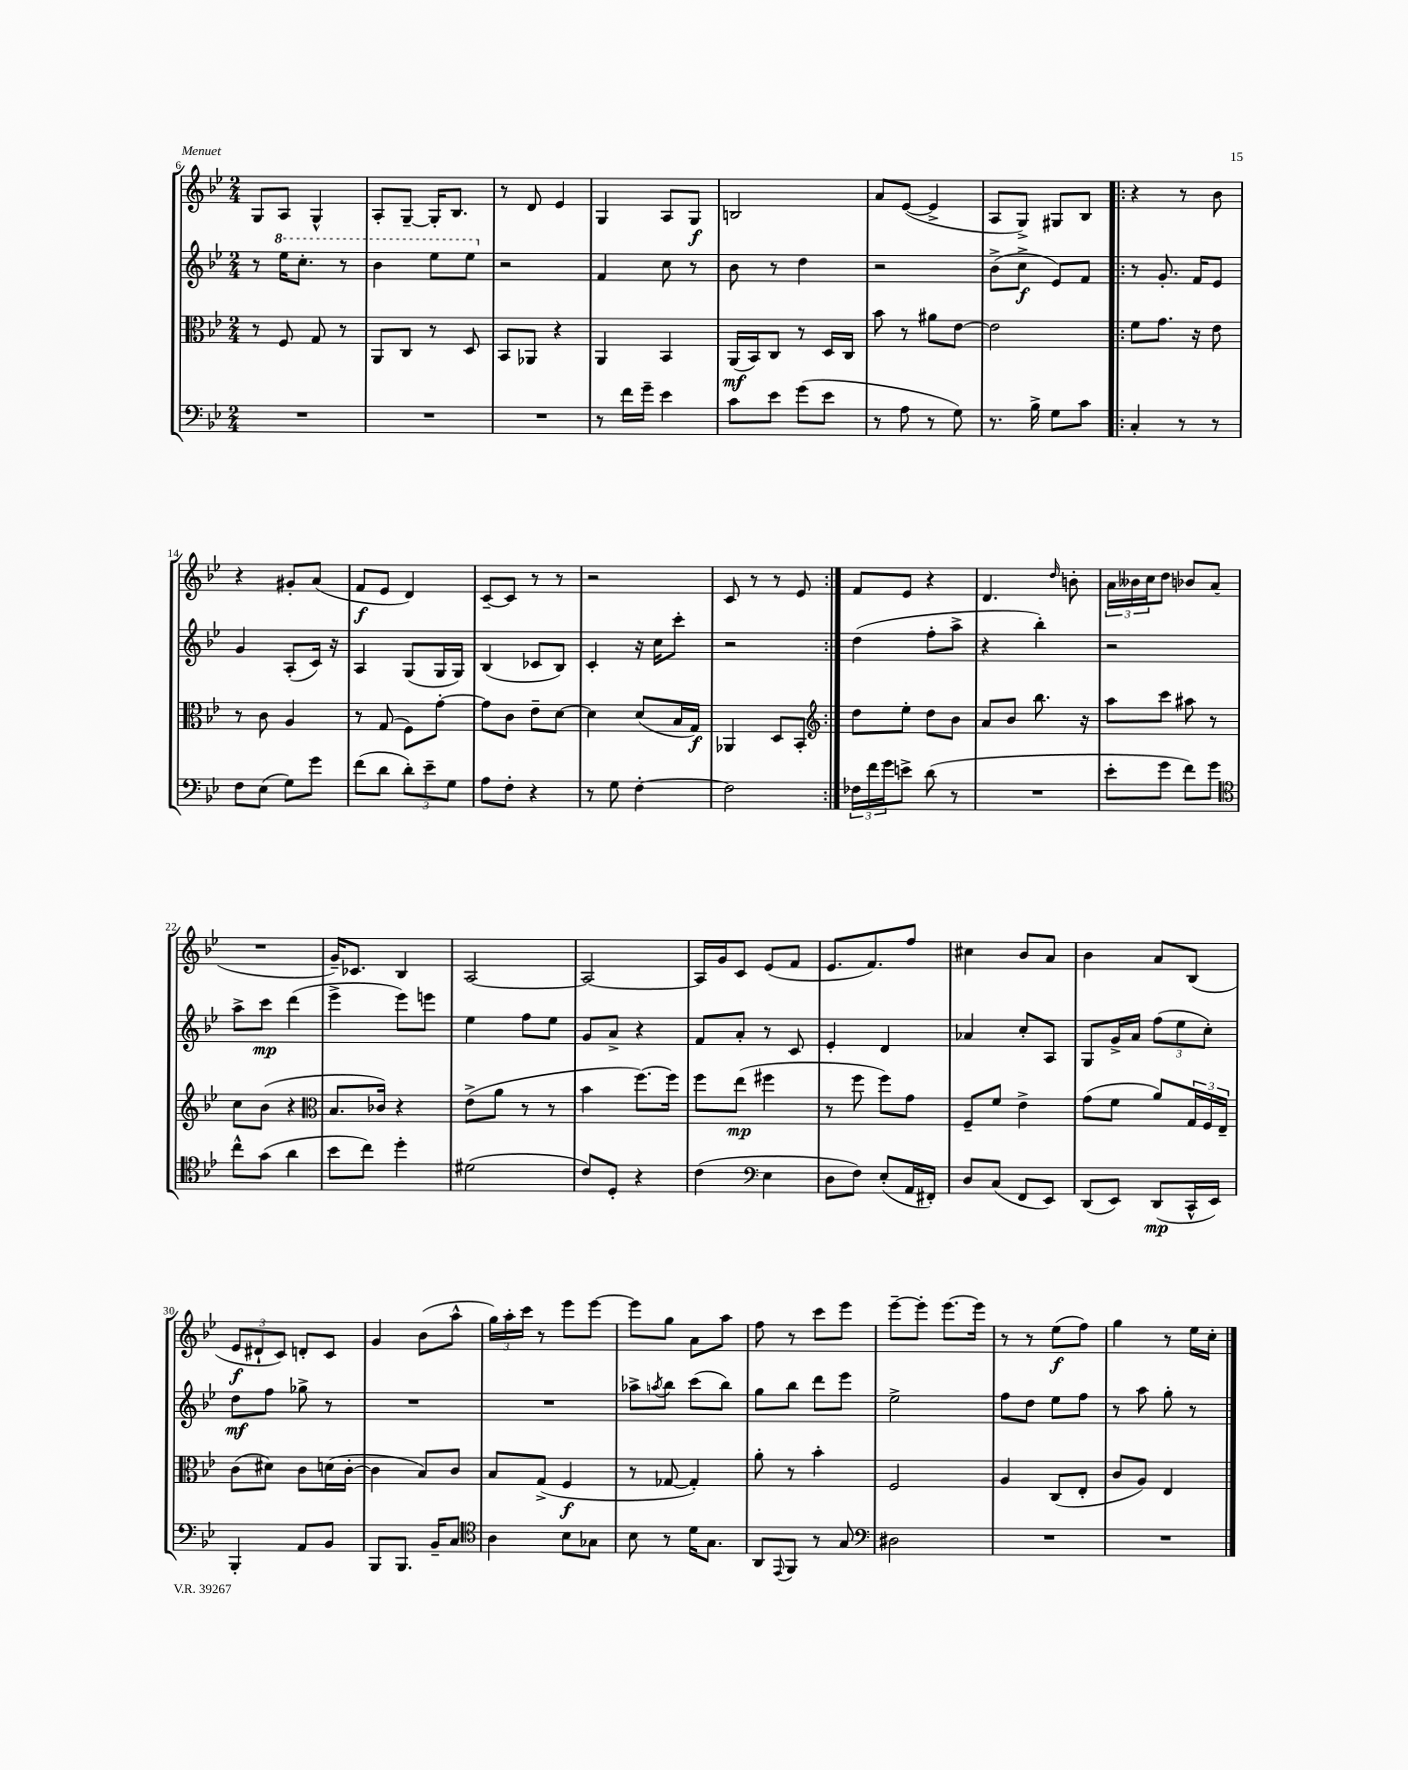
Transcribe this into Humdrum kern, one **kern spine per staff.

**kern	**dynam	**kern	**dynam	**kern	**dynam	**kern	**dynam
*part4	*part4	*part3	*part3	*part2	*part2	*part1	*part1
*staff4	*staff4	*staff3	*staff3	*staff2	*staff2	*staff1	*staff1
*clefF4	*	*clefC3	*	*clefG2	*	*clefG2	*
*k[b-e-]	*	*k[b-e-]	*	*k[b-e-]	*	*k[b-e-]	*
*M2/4	*	*M2/4	*	*M2/4	*	*M2/4	*
=6	=6	=6	=6	=6	=6	=6	=6
2r	.	8r	.	8r	.	8G/L	.
*	*	*	*	*8va	*	*	*
.	.	8F/	.	16eee-\KL	.	8A/J	.
.	.	.	.	8.ccc'\J	.	.	.
.	.	8G/	.	.	.	4G^^/	.
.	.	8r	.	8r	.	.	.
=7	=7	=7	=7	=7	=7	=7	=7
2r	.	8AA/L	.	4bb-\	.	8A'/L	.
.	.	8C/J	.	.	.	[8G~/J	.
.	.	8r	.	8eee-\L	.	16G'/KL]	.
.	.	.	.	.	.	8.B-/J	.
.	.	8D/	.	8eee-\J	.	.	.
=8	=8	=8	=8	=8	=8	=8	=8
*	*	*	*	*X8va	*	*	*
2r	.	8BB-/L	.	2r	.	8r	.
.	.	8AA-X/J	.	.	.	8d/	.
.	.	4r	.	.	.	4e-/	.
=9	=9	=9	=9	=9	=9	=9	=9
8r	.	4AA/	.	4f/	.	4G/	.
16f\LL	.	.	.	.	.	.	.
16g~\JJ	.	.	.	.	.	.	.
4e-\	.	4BB-/	.	8cc\	.	8A/L	.
.	.	.	.	8r	.	8G/J	f
=10	=10	=10	=10	=10	=10	=10	=10
8c\L	.	(16AA/LL	mf	8b-\	.	2Bn/	.
.	.	16BB-/J)	.	.	.	.	.
8e-\J	.	8C/J	.	8r	.	.	.
(8g\L	.	8r	.	4dd\	.	.	.
8e-\J	.	16D/LL	.	.	.	.	.
.	.	16C/JJ	.	.	.	.	.
=11	=11	=11	=11	=11	=11	=11	=11
8r	.	8b-\	.	2r	.	8a/L	.
8A\	.	8r	.	.	.	([8e-/J	.
8r	.	8a#X\L	.	.	.	4e-^/]	.
8G\)	.	[8e-\J	.	.	.	.	.
=12	=12	=12	=12	=12	=12	=12	=12
8.r	.	2e-\]	.	(8b-^\L	.	8A/L	.
.	.	.	.	8cc^\J	f	8G^/J)	.
16B-^\	.	.	.	.	.	.	.
8G\L	.	.	.	8e-/L)	.	8G#X/L	.
8c\J	.	.	.	8f/J	.	8B-/J	.
=13!|:	=13!|:	=13!|:	=13!|:	=13!|:	=13!|:	=13!|:	=13!|:
4C'/	.	8f\L	.	8r	.	4r	.
.	.	8.g\J	.	8.g'/	.	.	.
8r	.	.	.	.	.	8r	.
.	.	16r	.	16f/KL	.	.	.
8r	.	8e-\	.	8e-/J	.	8b-\	.
!!LO:LB:g=z
=14	=14	=14	=14	=14	=14	=14	=14
8F\L	.	8r	.	4g/	.	4r	.
(8E-\J	.	8c\	.	.	.	.	.
8G\L)	.	4A/	.	(8A'/L	.	8g#X'/L	.
8g\J	.	.	.	16c/Jk)	.	(8a/J	.
.	.	.	.	16r	.	.	.
=15	=15	=15	=15	=15	=15	=15	=15
(8f\L	.	8r	.	4A/	.	8f/L	f
8d\J	.	(8G/	.	.	.	8e-/J	.
12d'\L)	.	8F\L)	.	(8G/L	.	4d/)	.
12e-~\	.	.	.	.	.	.	.
.	.	[8g'\J	.	16G/L	.	.	.
12G\J	.	.	.	.	.	.	.
.	.	.	.	16G/JJ)	.	.	.
=16	=16	=16	=16	=16	=16	=16	=16
8A\L	.	8g\L]	.	(4B-/	.	[8c~/L	.
8F'\J	.	8c\J	.	.	.	8c/J]	.
4r	.	8e-~\L	.	8c-X/L	.	8r	.
.	.	[8d\J	.	8B-/J)	.	8r	.
=17	=17	=17	=17	=17	=17	=17	=17
8r	.	4d\]	.	4c'/	.	2r	.
8G\	.	.	.	.	.	.	.
[4F'\	.	(8d/L	.	16r	.	.	.
.	.	.	.	16cc\KL	.	.	.
.	.	16B-/L	.	8ccc'\J	.	.	.
.	.	16G/JJ)	f	.	.	.	.
=18	=18	=18	=18	=18	=18	=18	=18
2F\]	.	4AA-X/	.	2r	.	8c/	.
.	.	.	.	.	.	8r	.
.	.	8D/L	.	.	.	8r	.
.	.	8BB-'/J	.	.	.	8e-/	.
=19:|!	=19:|!	=19:|!	=19:|!	=19:|!	=19:|!	=19:|!	=19:|!
*	*	*clefG2	*	*	*	*	*
24F-X\LL	.	8dd\L	.	(4dd\	.	8f/L	.
24f\	.	.	.	.	.	.	.
24g\J	.	.	.	.	.	.	.
8en^\J	.	8ee-'\J	.	.	.	8e-/J	.
(8d\	.	8dd\L	.	8ff'\L	.	4r	.
8r	.	8b-\J	.	8aa^\J	.	.	.
=20	=20	=20	=20	=20	=20	=20	=20
2r	.	8a/L	.	4r	.	4.d/	.
.	.	8b-/J	.	.	.	.	.
.	.	8.bb-\	.	4bb-'\)	.	.	.
.	.	.	.	.	.	16qqdd/	.
.	.	.	.	.	.	8bn'\	.
.	.	16r	.	.	.	.	.
=21	=21	=21	=21	=21	=21	=21	=21
8e-'\L	.	8aa\L	.	2r	.	24a\LL	.
.	.	.	.	.	.	24b--X\	.
.	.	.	.	.	.	24cc\J	.
8g\J	.	8ccc\J	.	.	.	8dd\J	.
8f\L)	.	8aa#X\	.	.	.	8b-X/L	.
8g\J	.	8r	.	.	.	(8a/J	.
!!LO:LB:g=z
=22	=22	=22	=22	=22	=22	=22	=22
*clefC4	*	*	*	*	*	*	*
8cc^^\L	.	8cc\L	.	8aa^\L	.	2r	.
(8g\J	.	(8b-\J	.	8ccc\J	mp	.	.
4a\	.	4r	.	(4ddd\	.	.	.
=23	=23	=23	=23	=23	=23	=23	=23
*	*	*clefC3	*	*	*	*	*
8b-\L	.	8.B-/L	.	4eee-^\	.	16g~/KL)	.
.	.	.	.	.	.	8.c-X/J	.
8cc\J)	.	.	.	.	.	.	.
.	.	16c-X/Jk)	.	.	.	.	.
4dd'\	.	4r	.	8eee-\L)	.	4B-/	.
.	.	.	.	8eeen\J	.	.	.
=24	=24	=24	=24	=24	=24	=24	=24
(2d#X\	.	(8e-^\L	.	4ee-\	.	[2A/	.
.	.	8a\J	.	.	.	.	.
.	.	8r	.	8ff\L	.	.	.
.	.	8r	.	8ee-\J	.	.	.
=25	=25	=25	=25	=25	=25	=25	=25
8c/L)	.	4b-\	.	8g/L	.	2A/_	.
8D'/J	.	.	.	8a^/J	.	.	.
4r	.	[8.ff\L)	.	4r	.	.	.
.	.	16ff\Jk]	.	.	.	.	.
=26	=26	=26	=26	=26	=26	=26	=26
(4c\	.	8ff\L	.	8f/L	.	16A/LL]	.
.	.	.	.	.	.	16g/J	.
.	.	(8ee-\J	mp	8a'/J	.	8c/J	.
*clefF4	*	*	*	*	*	*	*
4E-\	.	4ff#X\	.	8r	.	(8e-/L	.
.	.	.	.	8c/	.	8f/J	.
=27	=27	=27	=27	=27	=27	=27	=27
8D\L	.	8r	.	4e-'/	.	8.e-/L	.
8F\J)	.	8ff\	.	.	.	.	.
.	.	.	.	.	.	8.f/)	.
(8E-'/L	.	8ff\L)	.	4d/	.	.	.
16AA/L	.	8g\J	.	.	.	8ff/J	.
16FF#X'/JJ)	.	.	.	.	.	.	.
=28	=28	=28	=28	=28	=28	=28	=28
8D/L	.	8F~/L	.	4a-X/	.	4cc#X\	.
(8C/J	.	8f/J	.	.	.	.	.
8FF/L	.	4e-^\	.	8cc'/L	.	8b-/L	.
8EE-/J)	.	.	.	8A/J	.	8a/J	.
=29	=29	=29	=29	=29	=29	=29	=29
(8DD/L	.	(8g\L	.	8G/L	.	4b-\	.
8EE-/J)	.	8f\J	.	16g^/L	.	.	.
.	.	.	.	16a/JJ	.	.	.
(8DD/L	mp	8a/L)	.	(12ff\L	.	8a/L	.
.	.	.	.	12ee-\	.	.	.
16CC^^/L	.	24G/L	.	.	.	(8B-/J	.
.	.	24F/	.	12cc'\J)	.	.	.
16EE-/JJ)	.	.	.	.	.	.	.
.	.	24E-~/JJ	.	.	.	.	.
!!LO:LB:g=z
=30	=30	=30	=30	=30	=30	=30	=30
4BBB-'/	.	(8c\L	.	8dd\L	mf	12e-/L	f
.	.	.	.	.	.	12d#X`/	.
.	.	8d#X\J)	.	8ff\J	.	.	.
.	.	.	.	.	.	12c/J)	.
8AA/L	.	8c\L	.	8gg-X^\	.	8dn'/L	.
8BB-/J	.	(16dn\L	.	8r	.	8c/J	.
.	.	[16c'\JJ	.	.	.	.	.
=31	=31	=31	=31	=31	=31	=31	=31
8BBB-/L	.	4c\]	.	2r	.	4g/	.
8.BBB-/J	.	.	.	.	.	.	.
.	.	8B-/L)	.	.	.	(8b-\L	.
16BB-~/KL	.	.	.	.	.	.	.
8C/J	.	8c/J	.	.	.	8aa^^\J	.
=32	=32	=32	=32	=32	=32	=32	=32
*clefC4	*	*	*	*	*	*	*
4A\	.	8B-/L	.	2r	.	24gg\LL)	.
.	.	.	.	.	.	24aa'\	.
.	.	.	.	.	.	24ccc\JJ	.
.	.	(8G^/J	.	.	.	8r	.
8B-\L	.	4F/	f	.	.	8eee-\L	.
8G-X\J	.	.	.	.	.	[8eee-\J	.
=33	=33	=33	=33	=33	=33	=33	=33
8B-\	.	8r	.	8aa-X^\L	.	8eee-\L]	.
.	.	.	.	8qaan/	.	.	.
8r	.	[8G-X/	.	8bb-\J	.	8gg\J	.
16d\KL	.	4G-'/])	.	(8ccc\L	.	8a\L	.
8.G\J	.	.	.	.	.	.	.
.	.	.	.	8bb-\J)	.	8aa\J	.
=34	=34	=34	=34	=34	=34	=34	=34
8AA/L	.	8a'\	.	8gg\L	.	8ff\	.
8qqEE-/	.	.	.	.	.	.	.
8FF/J	.	8r	.	8bb-\J	.	8r	.
8r	.	4b-'\	.	8ddd\L	.	8ccc\L	.
8G/	.	.	.	8eee-\J	.	8eee-\J	.
=35	=35	=35	=35	=35	=35	=35	=35
*clefF4	*	*	*	*	*	*	*
2D#X\	.	2F/	.	2ee-^\	.	[8eee-~\L	.
.	.	.	.	.	.	8eee-'\J]	.
.	.	.	.	.	.	[8.eee-\L	.
.	.	.	.	.	.	16eee-\Jk]	.
=36	=36	=36	=36	=36	=36	=36	=36
2r	.	4A/	.	8ff\L	.	8r	.
.	.	.	.	8dd\J	.	8r	.
.	.	(8C/L	.	8ee-\L	.	(8ee-\L	f
.	.	8E-'/J	.	8ff\J	.	8ff\J)	.
=37	=37	=37	=37	=37	=37	=37	=37
2r	.	8c/L	.	8r	.	4gg\	.
.	.	8A/J)	.	8aa\	.	.	.
.	.	4E-/	.	8gg'\	.	8r	.
.	.	.	.	8r	.	16ee-\LL	.
.	.	.	.	.	.	16cc'\JJ	.
==	==	==	==	==	==	==	==
*-	*-	*-	*-	*-	*-	*-	*-
